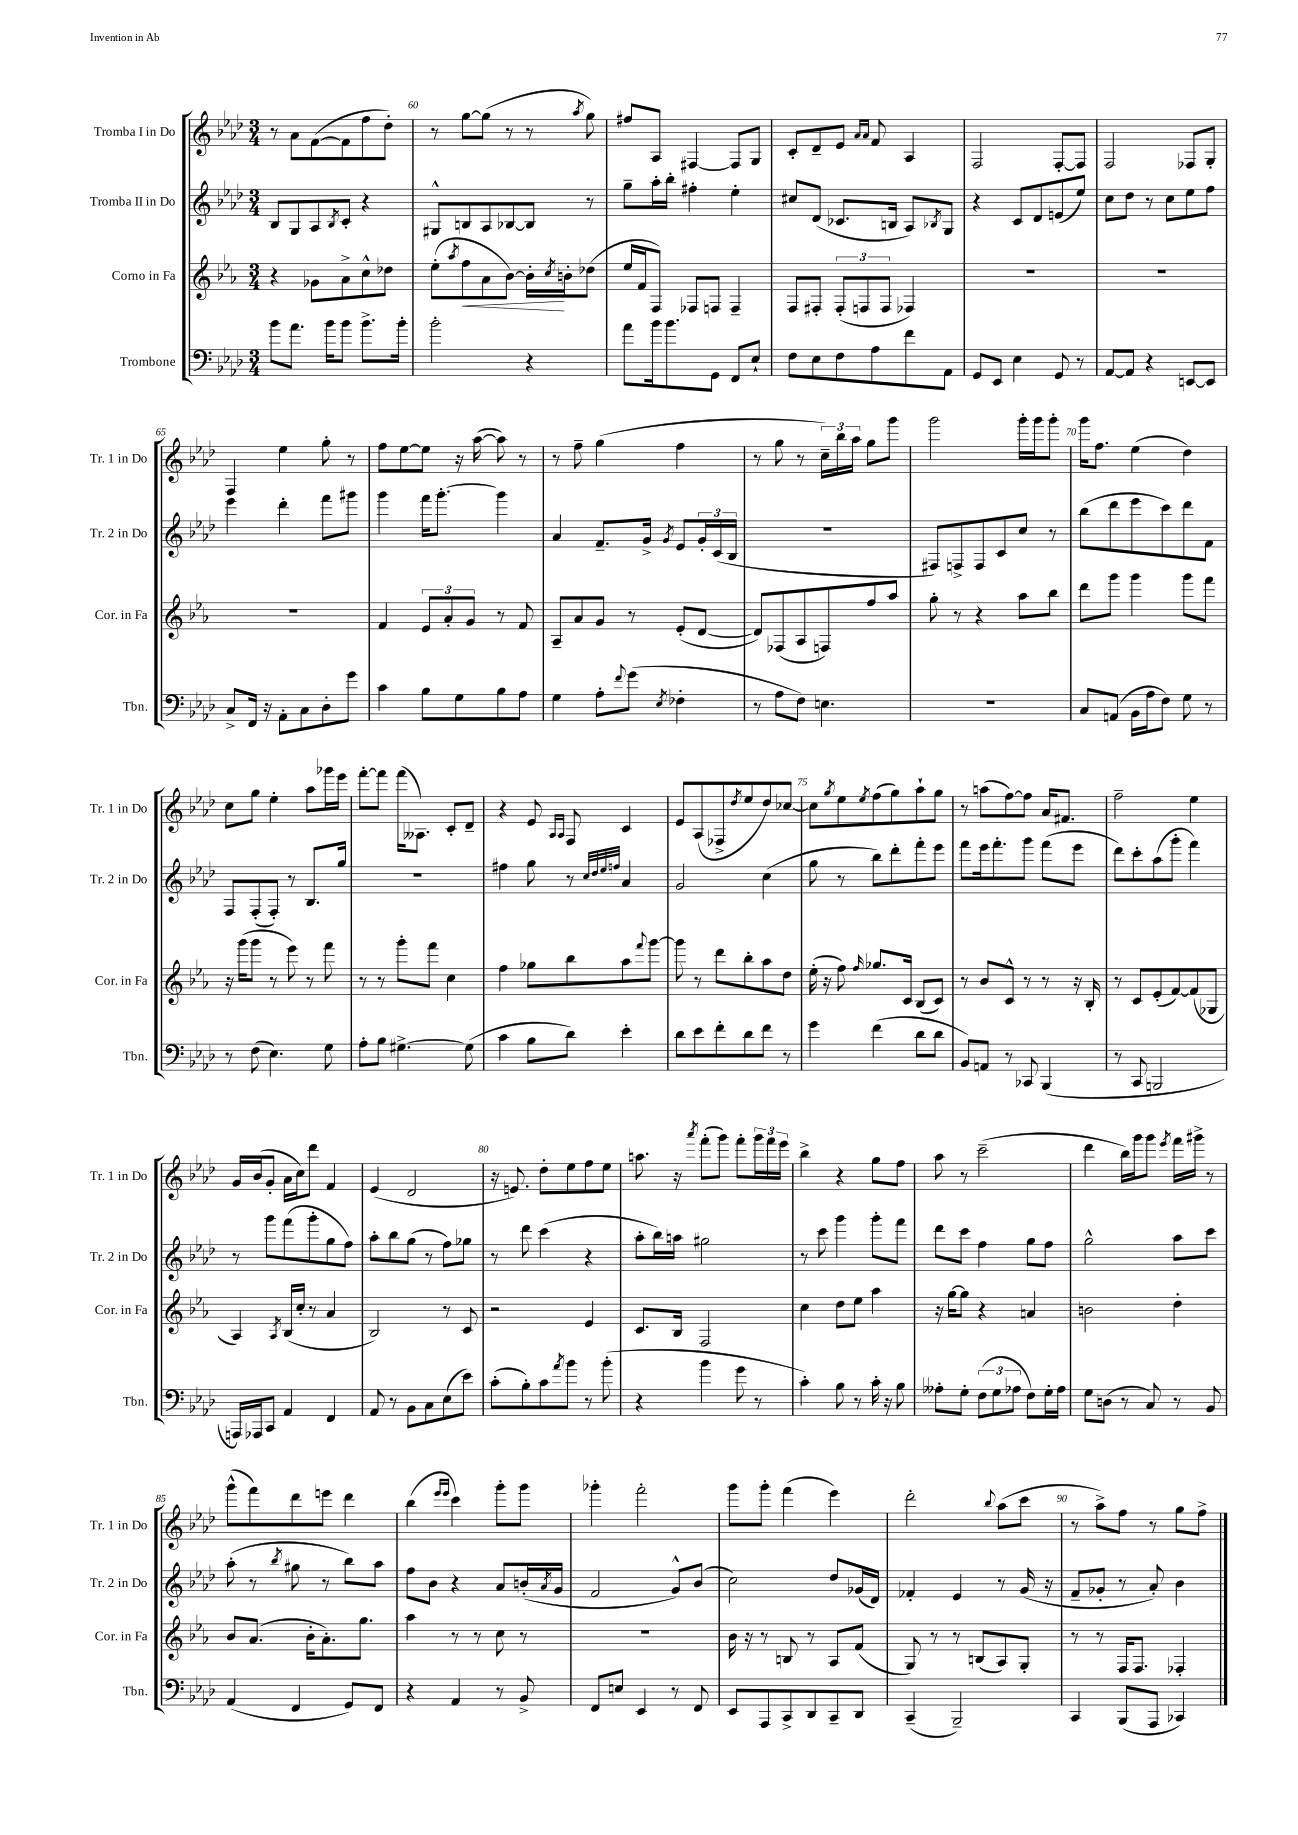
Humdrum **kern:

**kern	**kern	**dynam	**kern	**kern
*part4	*part3	*part3	*part2	*part1
*staff4	*staff3	*staff3	*staff2	*staff1
*I"Trombone	*I"Corno in Fa	*	*I"Tromba II in Do	*I"Tromba I in Do
*I'Tbn.	*I'Cor. in Fa	*	*I'Tr. 2 in Do	*I'Tr. 1 in Do
*clefF4	*clefG2	*	*clefG2	*clefG2
*k[b-e-a-d-]	*k[b-e-a-]	*	*k[b-e-a-d-]	*k[b-e-a-d-]
*M3/4	*M3/4	*	*M3/4	*M3/4
=59	=59	=59	=59	=59
8b-\L	4r	.	8B-/L	8r
8.a-\J	.	.	8G/	8a-\L
.	8g-X\L	.	8A-/	([8f\
16b-\KL	.	.	.	.
.	.	.	8qB-/	.
8b-\J	8a-^\	.	8c'/J	8f\]
8.b-^\L	8cc^^\	.	4r	8ff\
.	8dd-X\J	.	.	8dd-'\J)
16b-'\Jk	.	.	.	.
=60	=60	=60	=60	=60
2b-'\	(8ee-'\L	.	8G#X^^/L	8r
.	8qaa-/	.	.	.
!	!	!LO:HP:b	!	!
.	8ff\	<	8Bn/	[8gg\L
.	8a-\	.	8A-/	(8gg\J]
.	[8b-\J)	.	[8B-X/	8r
4r	16b-'\LL]	.	8B-/J]	8r
.	8qcc/	.	.	.
.	16bn'\J	[	.	.
.	.	.	.	8qaa-/
.	(8dd-X\J	.	8r	8gg\)
=61	=61	=61	=61	=61
8a-\L	16ee-/LL	.	8gg~\L	8ff#X/L
.	16f/J	.	.	.
16b-\k	8F/J)	.	16aa-'\L	8A-/J
8.b-\	.	.	16bb-'\JJ	.
.	8F-X/L	.	4ff#X'\	[4F#X/
8GG\J	8Fn/J	.	.	.
8FF/L	4F~/	.	4ee-'\	8F#/L]
8E-`/J	.	.	.	8G/J
=62	=62	=62	=62	=62
8F\L	8F/L	.	8cc#X/L	8c'/L
8E-\	8F#X'/J	.	(8d-/J	8d-~/
8F\	(12F#'/L	.	8.c-X/L	8e-/J
.	12Fn/	.	.	.
.	.	.	.	16qqa-/LL
.	.	.	.	16qqa-/JJ
8A-\	.	.	.	8f/
.	12F/J	.	.	.
.	.	.	16Bn/Jk	.
8f\	4F-X/)	.	8A-/L)	4A-/
.	.	.	8qB-X/	.
8AA-\J	.	.	8G/J	.
=63	=63	=63	=63	=63
8GG/L	2.r	.	4r	2F/
8EE-/J	.	.	.	.
4E-\	.	.	8c/L	.
.	.	.	8d-/	.
8GG/	.	.	(8en/	[8F'/L
8r	.	.	8ee-/J)	8F/J]
=64	=64	=64	=64	=64
[8AA-/L	2.r	.	8cc\L	2F/
8AA-/J]	.	.	8dd-\J	.
4r	.	.	8r	.
.	.	.	8cc\L	.
[8EEn/L	.	.	8ee-\	8F-X/L
8EE/J]	.	.	8ff\J	8G'/J
!!LO:LB:g=z
=65	=65	=65	=65	=65
8C^/L	2.r	.	4eee-\	4F/
16FF/Jk	.	.	.	.
16r	.	.	.	.
8AA-'\L	.	.	4ddd-'\	4ee-\
8C\	.	.	.	.
8D-'\	.	.	8fff\L	8gg'\
8g\J	.	.	8ggg#X\J	8r
=66	=66	=66	=66	=66
4c\	4f/	.	4ggg\	8ff\L
.	.	.	.	[8ee-\
8B-\L	12e-/L	.	16fff\KL	8ee-\J]
.	.	.	[8.ggg'\J	.
.	12a-'/	.	.	.
8G\	.	.	.	16r
.	12g/J	.	.	.
.	.	.	.	([16aa-\
8B-\	8r	.	4ggg\]	8aa-\])
8A-\J	8f/	.	.	8r
=67	=67	=67	=67	=67
4G\	8A-~/L	.	4a-/	8r
.	8a-/	.	.	8ff~\
8A-'\L	8g/J	.	8.f~/L	(4gg\
8qqf/	.	.	.	.
(8g\J	8r	.	.	.
.	.	.	16g^/Jk	.
8qE-/	.	.	8qg/	.
4F-X'\	(8e-'/L	.	8e-/L	4ff\
.	[8d/J	.	24g'/L	.
.	.	.	(24c/	.
.	.	.	24B-/JJ	.
=68	=68	=68	=68	=68
8r	8d/L])	.	2.r	8r
8A-\L	(8F-X/	.	.	8gg\
8F\J)	8A-/	.	.	8r
4.En\	8Fn/)	.	.	24cc~\LL)
.	.	.	.	24bb-\
.	.	.	.	24aa-\JJ
.	8ff/	.	.	8gg\L
.	8aa-/J	.	.	8ggg\J
=69	=69	=69	=69	=69
2.r	8gg'\	.	8F#X/L)	2ggg\
.	8r	.	8Fn^/	.
.	4r	.	8F/	.
.	.	.	8c/	.
.	8aa-\L	.	8cc/J	16ggg'\LL
.	.	.	.	16ggg\J
.	8bb-\J	.	8r	8ggg'\J
=70	=70	=70	=70	=70
8C/L	8ddd\L	.	(8bb-\L	16ggg\KL
.	.	.	.	8.ff\J
(8AAn/J	8ggg\J	.	8ddd-\	.
16BB-\LL	4ggg\	.	8eee-\	(4ee-\
16A-\J	.	.	.	.
8F\J)	.	.	8ccc\)	.
8G\	8ggg\L	.	8ddd-\	4dd-\)
8r	8fff\J	.	8f\J	.
!!LO:LB:g=z
=71	=71	=71	=71	=71
8r	16r	.	8F/L	8cc\L
.	(16ggg\KL	.	.	.
(8F\	8ggg\J	.	(8F'/	8gg\J
4.E-\)	8r	.	8F'/J)	4ee-'\
.	8eee-\)	.	8r	.
.	8r	.	8.B-/L	8aa-\L
8G\	8fff\	.	.	16ggg-X\L
.	.	.	16gg/Jk	16eee-\JJ
=72	=72	=72	=72	=72
8A-'\L	8r	.	2.r	[8fff'\L
8B-\J	8r	.	.	8fff\J]
[4.G#X^\	8ggg'\L	.	.	(16fff\KL
.	.	.	.	8.A--X\J)
.	8fff\J	.	.	.
.	4cc\	.	.	8c'/L
(8G#\]	.	.	.	8d-~/J
=73	=73	=73	=73	=73
4c\	4ff\	.	4ff#X\	4r
8B-\L	8gg-X\L	.	8gg\	8e-/
.	.	.	.	16qqA-/LL
.	.	.	.	16qqA-/JJ
8d-\J)	8bb-\	.	8r	8F/
.	.	.	32qqcc/LLL	.
.	.	.	32qqdd-/	.
.	.	.	32qqee-/	.
.	.	.	32qqffn/JJJ	.
4e-'\	8aa-\	.	4a-/	4c/
.	8qqfff/	.	.	.
.	[8ggg\J	.	.	.
=74	=74	=74	=74	=74
8d-\L	8ggg\]	.	2g/	8e-/L
8e-\	8r	.	.	(8A-/
8f'\	8ddd\L	.	.	8F-X^/
.	.	.	.	8qdd-/
8d-\	8bb-'\	.	.	8ee-/
8f\J	8aa-\	.	(4cc\	8dd-/)
8r	8dd\J	.	.	[8cc-X/J
=75	=75	=75	=75	=75
4g\	(16ee-'\	.	8gg\	8cc-\L]
.	16r	.	.	.
.	.	.	.	8qgg/
.	8ff\)	.	8r	8ee-\
.	16qqff/	.	.	8qee-/
(4f\	8.gg-X/L	.	8bb-\L)	(8ff\
.	.	.	8ddd-'\	8gg\)
.	16c/Jk	.	.	.
8d-\L	(8B-/L	.	8fff'\	8aa-`\
8d-\J	8c/J)	.	8eee-\J	8gg\J
=76	=76	=76	=76	=76
8BB-/L)	8r	.	8fff\L	8r
8AAn/J	8b-/L	.	16eee-\k	(8aan\L
.	.	.	8.fff'\	.
8r	8c^^/J	.	.	[8ff\)
8CC-X/	8r	.	8ggg\J	8ff\J]
(4BBB-/	8r	.	(8fff\L	16a-/KL
.	.	.	.	8.f#X/J
.	16r	.	8eee-\J	.
.	16B-'/	.	.	.
=77	=77	=77	=77	=77
8r	8r	.	8ddd-\L)	2ff~\
8CC/	8c/L	.	8ccc'\	.
2BBBn/	(8e-'/	.	(8aa-\	.
.	[8f/)	.	8ggg'\J	.
.	(8f/]	.	4fff\)	4ee-\
.	8G-X/J	.	.	.
!!LO:LB:g=z
=78	=78	=78	=78	=78
16AAAn/LL)	4A-/)	.	8r	16g/LL
16AAA-X/J	.	.	.	(16b-/J
8CC/J	.	.	8ggg\L	8g'/J
.	8qA-/	.	.	.
4AA-/	(16B-/LL	.	(8fff\	16a-\LL
.	16cc'/JJ	.	.	16cc\J)
.	8r	.	8ggg'\	8ddd-\J
4FF/	4a-/	.	8gg\	4f/
.	.	.	8ff\J)	.
=79	=79	=79	=79	=79
8AA-/	2B-/)	.	8aa-'\L	(4e-/
8r	.	.	8bb-\	.
8BB-\L	.	.	(8gg\J	2d-/
8C\	.	.	8r	.
(8E-\	8r	.	8ff\L)	.
8e-\J)	8c/	.	8gg-X\J	.
=80	=80	=80	=80	=80
(8c'\L	2r	.	8r	16r
.	.	.	.	8.en/)
8B-'\)	.	.	8ddd-\	.
8c\	.	.	(4ccc\	8dd-'\L
8qa-/	.	.	.	.
8b-\J	.	.	.	8ee-\
8r	4e-/	.	4r	8ff\
(8b-'\	.	.	.	8ee-\J
=81	=81	=81	=81	=81
4r	8.c/L	.	8aa-'\L	8.aan\
.	.	.	16bb-\L)	.
.	16B-/Jk	.	16aan\JJ	16r
.	.	.	.	8qaaa-/
4b-\	2F/	.	2gg#X\	(8fff'\L
.	.	.	.	8ggg\J)
8g\	.	.	.	8fff'\L
8r	.	.	.	24ggg\L
.	.	.	.	24fff\
.	.	.	.	24eee-\JJ
=82	=82	=82	=82	=82
4c'\)	4cc\	.	8r	4bb-^\
.	.	.	8ccc\	.
8B-\	8dd\L	.	4ggg\	4r
8r	8ee-\J	.	.	.
16c'\	4aa-\	.	8ggg'\L	8gg\L
16r	.	.	.	.
8B-\	.	.	8fff\J	8ff\J
=83	=83	=83	=83	=83
8A--X'\L	16r	.	8ddd-\L	8aa-\
.	[16gg\KL	.	.	.
8G'\J	8gg\J]	.	8ccc\J	8r
(12F\L	4r	.	4ff\	(2ccc~\
12G\	.	.	.	.
12A-X\J	.	.	.	.
8F\L)	4an/	.	8gg\L	.
16G'\L	.	.	8ff\J	.
16A-\JJ	.	.	.	.
=84	=84	=84	=84	=84
8G\L	2bn\	.	2gg^^\	4ddd-\
(8Dn\J	.	.	.	.
8r	.	.	.	16bb-\LL)
.	.	.	.	16ggg\J
8C/)	.	.	.	8ggg\J
.	.	.	.	8qeee-/
8r	4dd'\	.	8aa-\L	16fff\LL
.	.	.	.	16ggg#X^\JJ
8BB-/	.	.	8ccc\J	8r
!!LO:LB:g=z
=85	=85	=85	=85	=85
(4AA-/	8b-/L	.	(8aa-'\	(8ggg^^\L
.	(8.a-/J	.	8r	8fff\)
.	.	.	8qbb-/	.
4FF/	.	.	8gg#X\	8ddd-\
.	16b-'\KL	.	.	.
.	8.a-'\)	.	8r	8eeen\J
8GG/L)	.	.	8bb-\L)	4ddd-\
.	8.gg\J	.	.	.
8FF/J	.	.	8aa-\J	.
=86	=86	=86	=86	=86
4r	4aa-\	.	8ff\L	(4bb-\
.	.	.	8b-\J	.
.	.	.	.	16qqeee-/LL
.	.	.	.	16qqeee-/JJ
4AA-/	8r	.	4r	4ccc\)
.	8r	.	.	.
8r	8cc\	.	8a-/L	8ggg'\L
8BB-^/	8r	.	(16bn'/L	8ggg\J
.	.	.	8qa-/	.
.	.	.	16g/JJ	.
=87	=87	=87	=87	=87
8FF/L	2.r	.	2f/	4ggg-X'\
8En/J	.	.	.	.
4EE-/	.	.	.	2fff'\
8r	.	.	8g^^/L)	.
8FF/	.	.	(8b-/J	.
=88	=88	=88	=88	=88
8EE-/L	16b-\	.	2cc\)	8ggg\L
.	16r	.	.	.
8AAA-/	8r	.	.	8ggg'\J
8CC^/	8Bn/	.	.	(4fff\
8DD-/	8r	.	.	.
8CC~/	8A-/L	.	8dd-/L	4eee-\)
8DD-/J	(8f/J	.	(16g-X/L	.
.	.	.	16d-/JJ)	.
=89	=89	=89	=89	=89
(4CC~/	8G/)	.	4f-X'/	2ddd-'\
.	8r	.	.	.
2BBB-~/)	8r	.	4e-/	.
.	(8Bn/L	.	.	.
.	.	.	.	8qqbb-/
.	8A-/)	.	8r	(8aa-\L
.	8G'/J	.	(16g/	8ccc\J
.	.	.	16r	.
=90	=90	=90	=90	=90
4CC/	8r	.	8f~/L	8r
.	8r	.	8g-X'/J	8aa-^\L)
(8BBB-/L	16F/KL	.	8r	8ff\J
.	8.F/J	.	.	.
8AAA-/J	.	.	8a-'/)	8r
4CC-X/)	4F-X'/	.	4b-\	8gg\L
.	.	.	.	8ff^\J
==	==	==	==	==
*-	*-	*-	*-	*-
